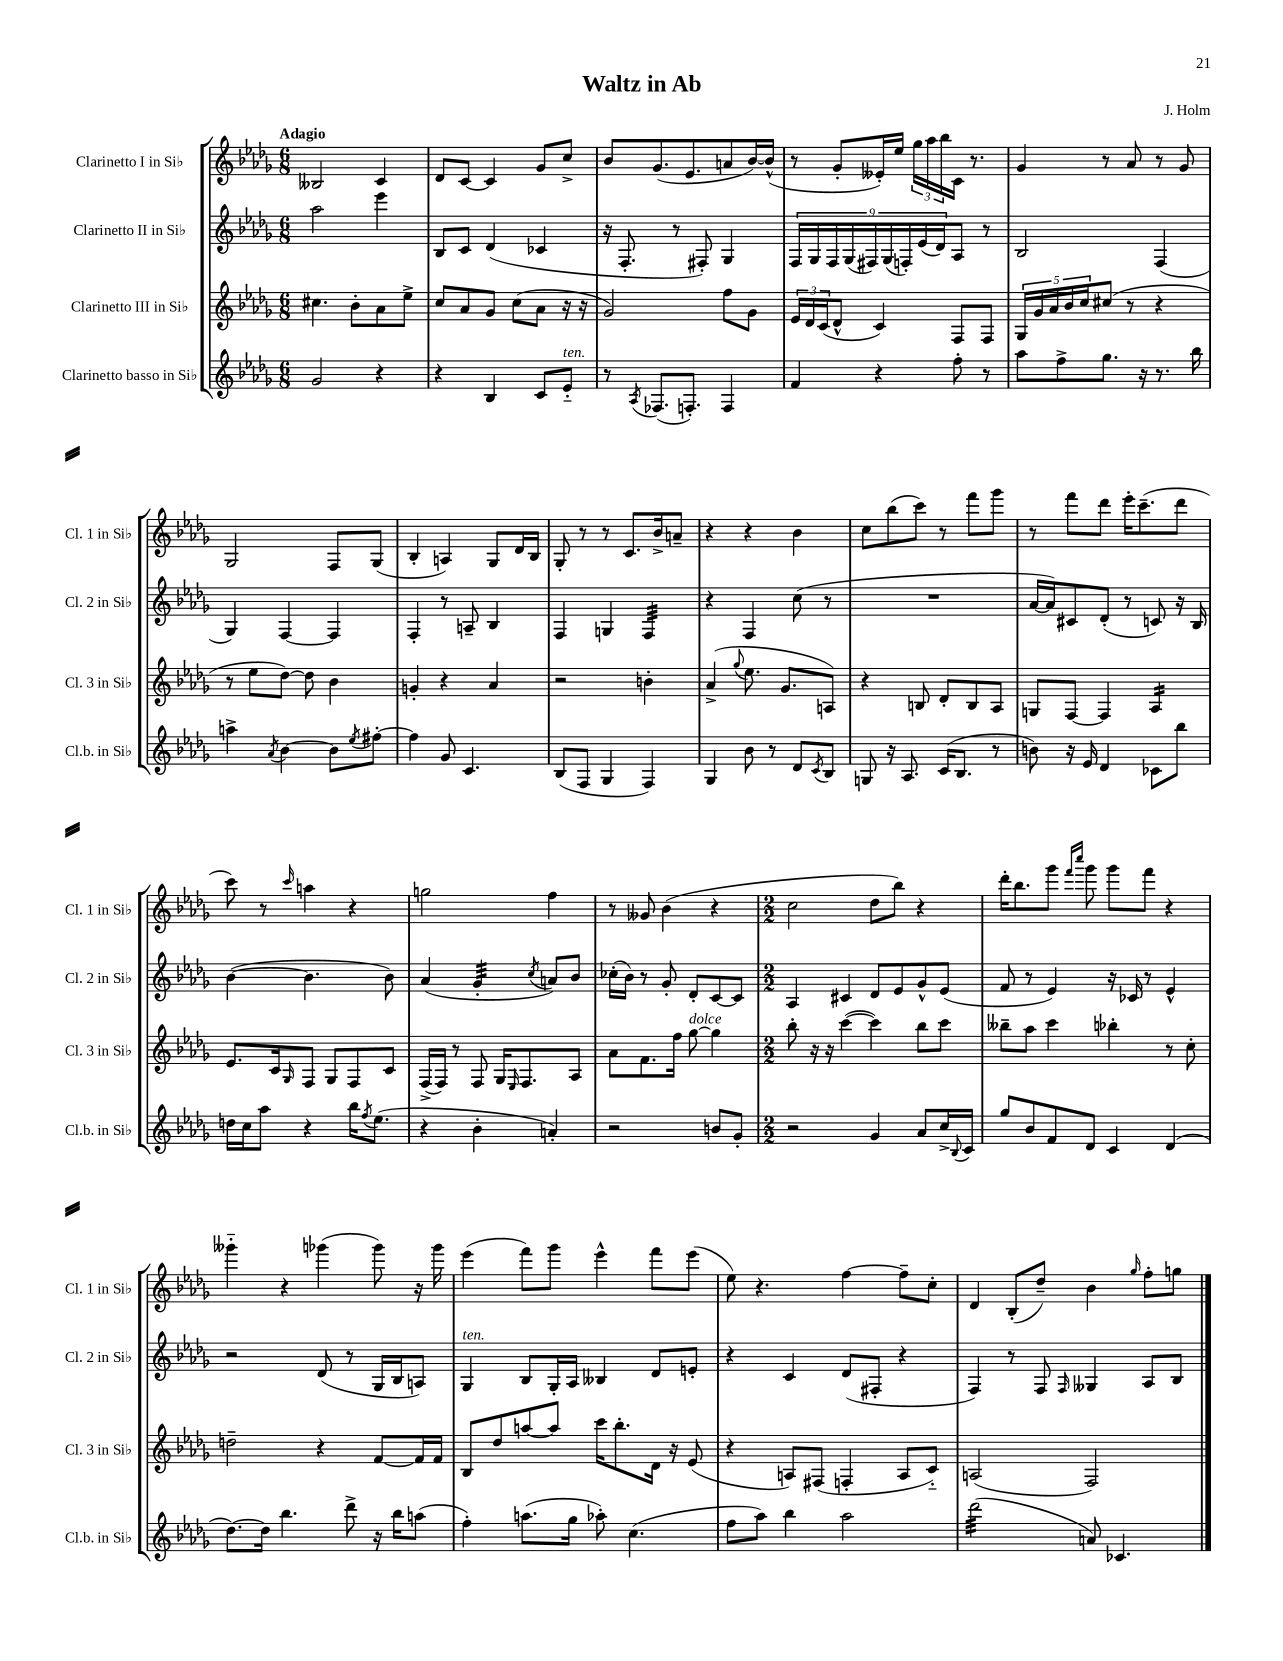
\header { title = "Waltz in Ab" composer = "J. Holm" }
<<
\new StaffGroup <<
\new Staff = "s0" \with { instrumentName = "Clarinetto I in Sib" shortInstrumentName = "Cl. 1 in Sib" } {
    \clef treble \key des \major \numericTimeSignature \time 6/8 \tempo "Adagio"
    beses2 c'4 |
    des'8 c'8~ c'4 ges'8 c''8-> |
    bes'8 ges'8.( ees'8. a'8 bes'16~) bes'16-^( |
    r8 ges'8-. eeses'16-.) ees''16 \tuplet 3/2 { ges''16 aes''16 bes''16 } c'16 r8. |
    ges'4 r8 aes'8 r8 ges'8 |
    ges2 f8 ges8( |
    bes4-. a4) ges8 des'16 bes16 |
    ges8-. r8 r8 c'8. bes'16-> a'8-- |
    r4 r4 bes'4 |
    c''8 bes''8( c'''8) r8 f'''8 ges'''8 |
    r8 f'''8 des'''8 ees'''16-. c'''8.--( des'''8 |
    c'''8) r8 \grace { c'''16 } a''4 r4 |
    g''2 f''4 |
    r8 geses'8 bes'4( r4 |
    \numericTimeSignature \time 2/2 c''2 des''8 bes''8) r4 |
    des'''16-. bes''8. ges'''8 \grace { f'''16 c''''16 } ges'''8 ges'''8 f'''8 r4 |
    geses'''4-_ r4 ges'''4( ges'''8) r16 ges'''16 |
    ees'''4( f'''8) ges'''8 ees'''4-^ f'''8 ees'''8( |
    ees''8) r4. f''4~ f''8-- c''8-. |
    des'4 bes8-.( des''8--) bes'4 \grace { ges''16 } f''8-. g''8 \bar "|." |
}
\new Staff = "s1" \with { instrumentName = "Clarinetto II in Sib" shortInstrumentName = "Cl. 2 in Sib" } {
    \clef treble \key des \major \numericTimeSignature \time 6/8
    aes''2 ees'''4 |
    bes8 c'8 des'4( ces'4 |
    r16 f8.-. r8 fis8-.) ges4 |
    \tuplet 9/8 { f16 ges16 f16 ges16( fis16) ges16( f16-.) ees'16( des'16) } aes8 r8 |
    bes2 f4( |
    ges4) f4~ f4 |
    f4-. r8 a8-- bes4 |
    f4 g4 f4:32 |
    r4 f4 c''8( r8 |
    R2. |
    aes'16~ aes'16) cis'8 des'8-.( r8 c'8) r16 bes16 |
    bes'4~( bes'4. bes'8) |
    aes'4( ges'4:32-. \acciaccatura { c''8 } a'8) bes'8 |
    ces''16-.( bes'16) r8 ges'8-. des'8-. c'8~ c'8 |
    \numericTimeSignature \time 2/2 aes4 cis'4 des'8 ees'8 ges'8-^ ees'8( |
    f'8 r8 ees'4) r16 ces'16 r8 ees'4-^ |
    r2 des'8( r8 ges16 bes16 a8) |
    ges4^\markup { \italic "ten." } bes8 ges16-. aes16 beses4 des'8 e'8-. |
    r4 c'4 des'8( fis8-. r4 |
    f4) r8 f8 \grace { f16 } geses4 aes8 bes8 \bar "|." |
}
\new Staff = "s2" \with { instrumentName = "Clarinetto III in Sib" shortInstrumentName = "Cl. 3 in Sib" } {
    \clef treble \key des \major \numericTimeSignature \time 6/8
    cis''4. bes'8-. aes'8 ees''8-> |
    c''8 aes'8 ges'8 c''8( aes'8 r16 r16 |
    ges'2) f''8 ges'8 |
    \tuplet 3/2 { ees'16 des'16 c'16( } des'8-^ c'4) f8 f8 |
    \tuplet 5/4 { ges16 ges'16 aes'16 bes'16 c''16 } cis''8( r8 r4 |
    r8 ees''8 des''8~) des''8 bes'4 |
    g'4-. r4 aes'4 |
    r2 b'4-. |
    aes'4->( \appoggiatura { ges''8 } ees''8. ges'8. a8) |
    r4 b8 des'8-. b8 aes8 |
    g8 f8~ f4 aes4:16 |
    ees'8. c'16 \grace { ges16 } f8 ges8 f8 c'8 |
    f16->( f16) r8 f8 ges16 \grace { ees16 } f8. aes8 |
    aes'8 f'8. f''16 ges''8~^\markup { \italic "dolce" } ges''4 |
    \numericTimeSignature \time 2/2 bes''8-. r16 r16 c'''4~( c'''4) bes''8 c'''8 |
    beses''8-- aes''8 c'''4 bes''4-. r8 c''8-. |
    d''2-- r4 f'8~ f'16 f'16 |
    bes8 des''8 a''8~ a''8 c'''16 bes''8.-. des'16 r16 ees'8( |
    r4 a8) fis8( f4-. a8 c'8-_) |
    a2( f2) \bar "|." |
}
\new Staff = "s3" \with { instrumentName = "Clarinetto basso in Sib" shortInstrumentName = "Cl.b. in Sib" } {
    \clef treble \key des \major \numericTimeSignature \time 6/8
    ges'2 r4 |
    r4 bes4 c'8 ees'8-_^\markup { \italic "ten." } |
    r8 \acciaccatura { aes8 } fes8.( f8.-.) f4 |
    f'4 r4 f''8-. r8 |
    aes''8 f''8-> ges''8. r16 r8. bes''16 |
    a''4-> \acciaccatura { aes'8 } bes'4~ bes'8 \acciaccatura { ees''8 } fis''8~-. |
    fis''4 ges'8 c'4. |
    bes8( f8 ges4 f4) |
    ges4 bes'8 r8 des'8 \acciaccatura { c'8 } bes8 |
    g8 r16 aes8. c'16( bes8. r8 |
    b'8) r16 ees'16 des'4 ces'8 bes''8 |
    d''16 c''16 aes''8 r4 bes''16 \acciaccatura { f''8 } ees''8.( |
    r4 bes'4-. a'4-.) |
    r2 b'8 ges'8-. |
    \numericTimeSignature \time 2/2 r2 ges'4 aes'8 c''16-> \appoggiatura { bes8 } c'16 |
    ges''8 bes'8 f'8 des'8 c'4 des'4( |
    des''8.~) des''16 bes''4. des'''8-> r16 bes''16 a''8( |
    f''4-.) a''8.( ges''16 aes''8-.) c''4.( |
    f''8 aes''8) bes''4 aes''2 |
    des'''2:32( a'8) ces'4. \bar "|." |
}
>>
>>
\layout { \context { \Score \remove "Bar_number_engraver" } }
